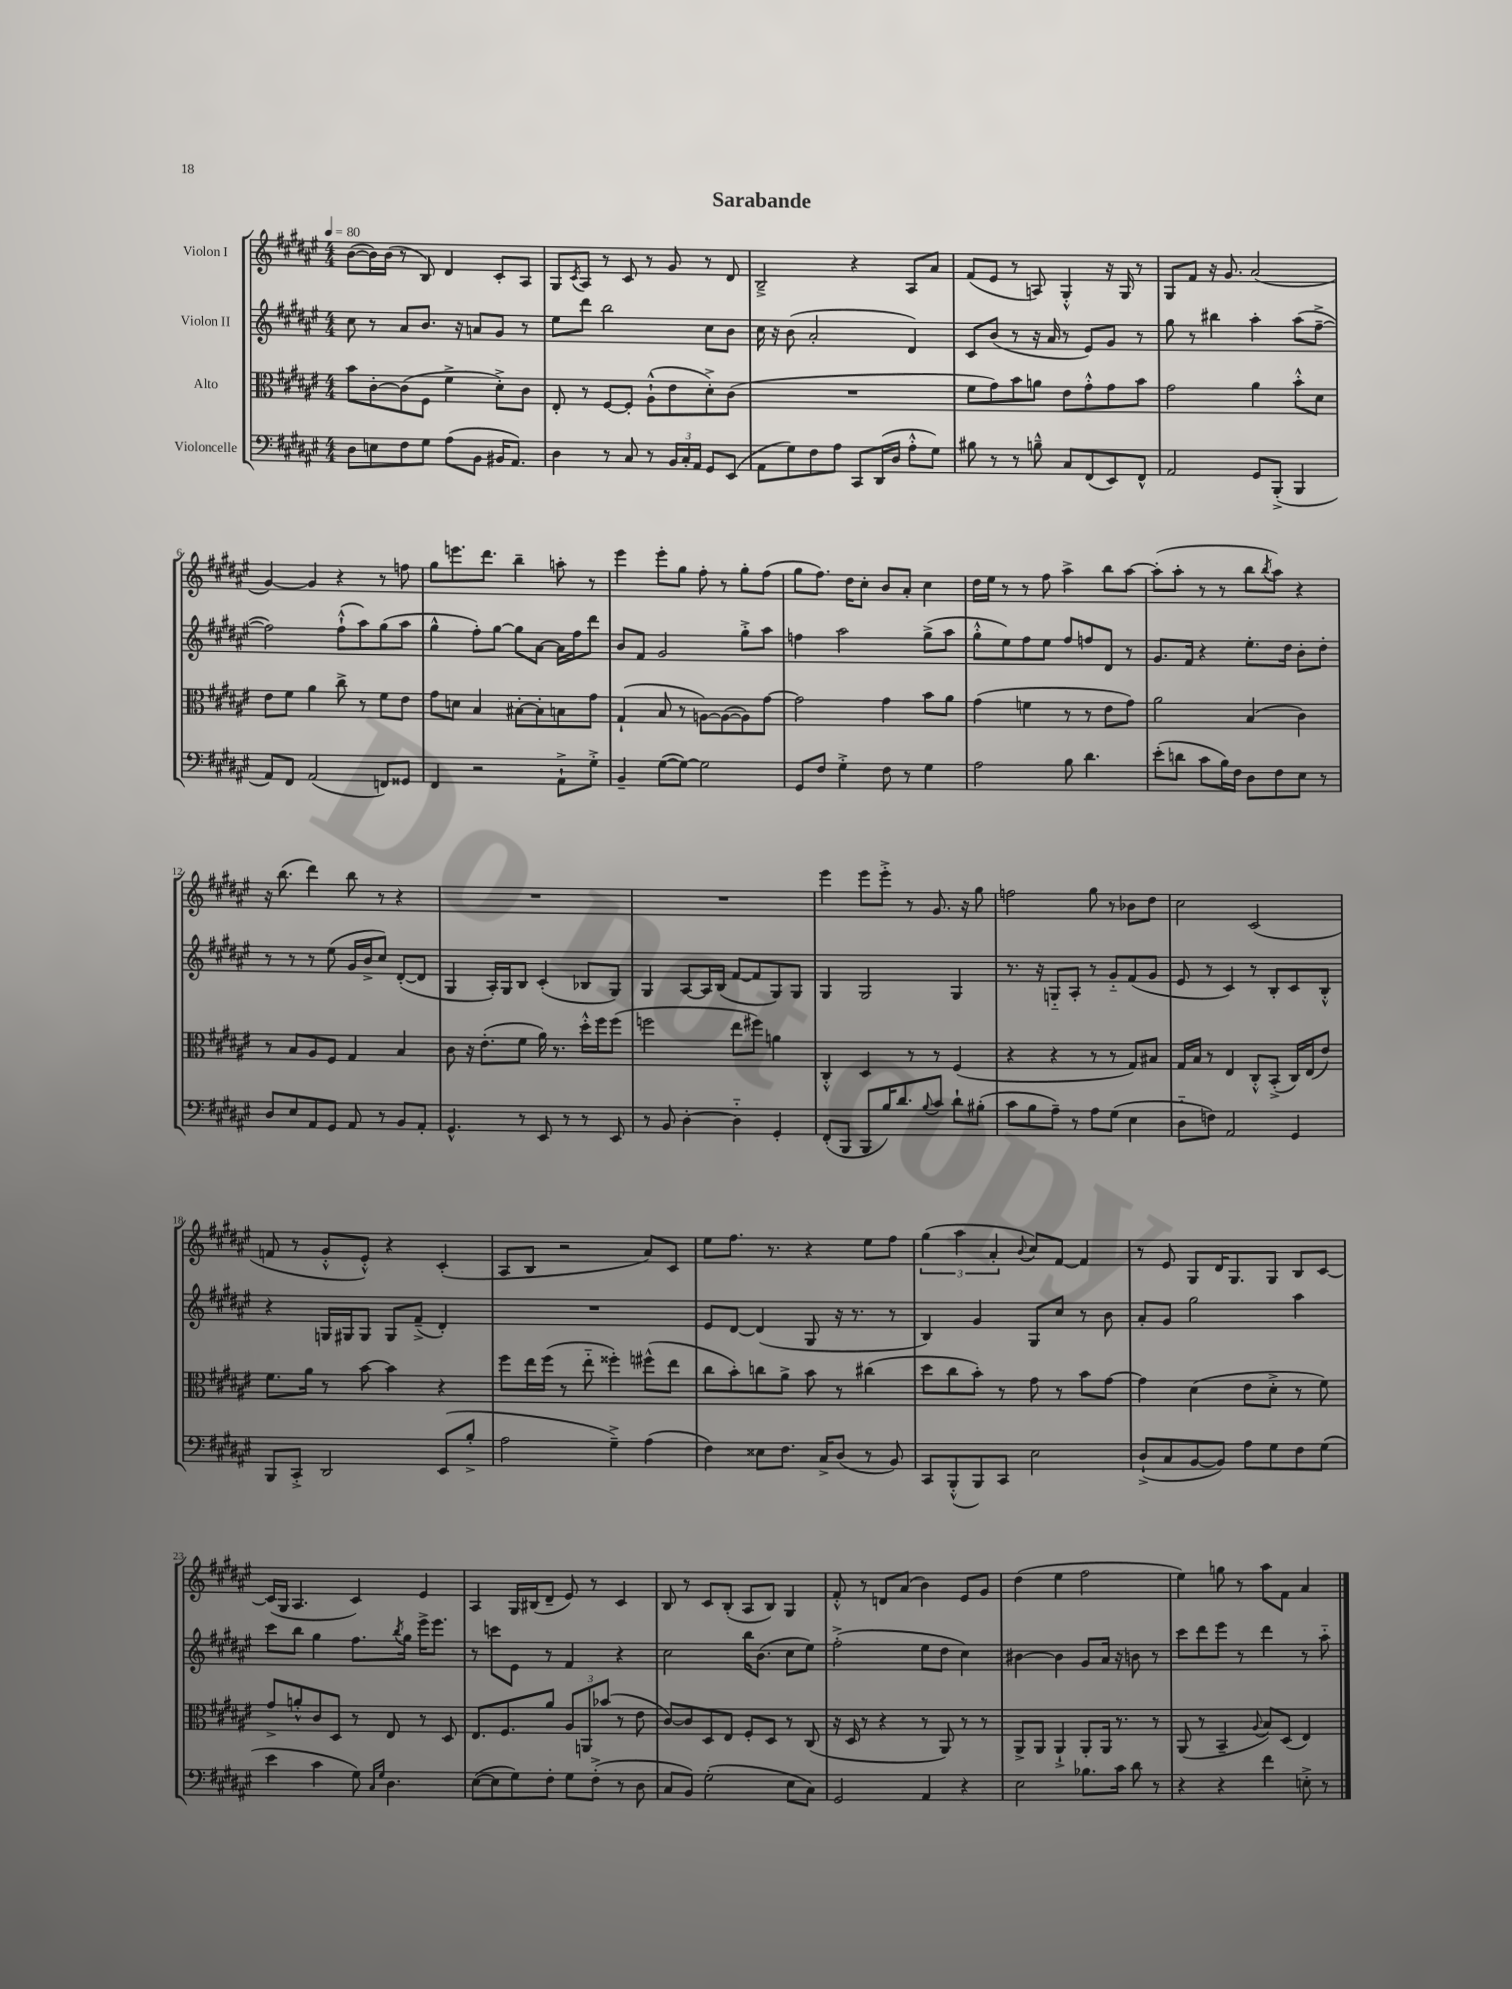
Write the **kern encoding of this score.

**kern	**kern	**kern	**kern
*staff4	*staff3	*staff2	*staff1
*clefF4	*clefC3	*clefG2	*clefG2
*k[f#c#g#d#a#e#]	*k[f#c#g#d#a#e#]	*k[f#c#g#d#a#e#]	*k[f#c#g#d#a#e#]
*M4/4	*M4/4	*M4/4	*M4/4
*MM80	*MM80	*MM80	*MM80
8D#	8b	8cc#	([8b
8E	[8c#'	8r	16b])
.	.	.	(16b
8F#	(8c#]	8a#	8r
8G#	8F#	8.b	8B)
(8A#	4f#^	.	4d#
.	.	16r	.
8BB	.	8a	.
16BB#	8d#'^)	8g#	8c#'
8.AA#)	.	.	.
.	8c#	8r	8A#
=	=	=	=
4D#	8E#'	8ee#	8G#
.	.	.	8qc#
.	8r	8ddd#	8A#
8r	[8F#	2bb	8r
8C#	8F#']	.	8c#
8r	(8A#`^^	.	8r
24BB	8e#	.	8g#
24C#'	.	.	.
24AA#	.	.	.
8GG#	8d#'^)	8cc#	8r
(8EE#	(8c#	8b	8d#
=	=	=	=
8AA#	1r	16cc#	2B~^
.	.	16r	.
8G#)	.	(8b	.
8F#	.	2a#'	.
8A#	.	.	.
8CC#	.	.	4r
(16DD#	.	.	.
16D#	.	.	.
8A#'^^	.	4d#)	8A#
8G#)	.	.	8a#
=	=	=	=
8B#	8f#	8c#	(8f#
8r	8g#)	(8b	8e#
8r	8b	8r	8r
8B~^^	8a	16r	8A)
.	.	16a#	.
8C#	8e#	8r	4G#'^^
(8FF#	8g#'^^	8e#)	.
8EE#)	8g#	8g#	16r
.	.	.	16G#
8FF#^^	8b	8r	8r
=	=	=	=
2AA#	2g#	8gg#	8G#
.	.	8r	8f#
.	.	4bb#	16r
.	.	.	8.g#
8GG#	4a#	4aa#'	(2a#
(8BBB'^	.	.	.
4BBB	8b'^^	(8aa#	.
.	8d#	[8ff#~^	.
=	=	=	=
8AA#)	8e#	2ff#])	[4g#)
8FF#	8f#	.	.
(2AA#	4a#	.	4g#]
.	8cc#^	(8ff#`^^	4r
.	8r	8aa#)	.
8FF)	8f#	(8gg#	8r
8GG##	8e#	8aa#	8ff
=	=	=	=
4FF#	8g#	4gg#^^	8gg#
.	8d	.	8.eee
2r	4B	8ff#')	.
.	.	.	8.ddd#
.	.	[8gg#	.
.	[8B#'	8gg#]	4bb~
.	8B#']	[8a#	.
8AA#`^	8B	16a#]	8aa'
.	.	16ff#	.
8G#'^	8g#	8ddd#	8r
=	=	=	=
4BB~	(4G#`	8b	4eee#
.	.	8f#	.
([8G#	8B	2g#	8eee#'
8G#_)	8r	.	8gg#
2G#]	[8A)	.	8ff#'
.	(8A_	.	8r
.	8A])	8gg#'^	8gg#'
.	[8g#	8aa#	(8ff#
=	=	=	=
8GG#	2g#]	4ff	8gg#
8F#	.	.	8.ff#)
4G#'^	.	2aa#	.
.	.	.	16dd#
.	.	.	8cc#'
8F#	4g#	.	8b
8r	.	.	8a#'
4G#	8b	(8gg#^	4cc#
.	8a#	8aa#	.
=	=	=	=
2A#	(4g#	8gg#'^^	16dd#
.	.	.	16ee#
.	.	8ee#)	8r
.	4f	8ff#	8r
.	.	8ee#	8ff#
8B	8r	8ff#	4aa#^
4.d#	8r	8ff	.
.	8e#	8d#	8bb
.	8g#)	8r	[8aa#
=	=	=	=
(8e#'	2a#	8.g#	(8aa#']
8d	.	.	8aa#'
.	.	16f#	.
8c#	.	4r	8r
16B)	.	.	8r
16F#	.	.	.
8D#	(4B	8.ee#'	8bb
.	.	.	8qbb
8F#	.	.	8aa#)
.	.	16dd#	.
8E#	4c#)	8b'	4r
8r	.	8dd#'	.
=	=	=	=
8D#	8r	8r	16r
.	.	.	(8.bb
8E#	8B	8r	.
8AA#	8A#	8r	4ddd#)
8GG#	8F#	(8ee#	.
8AA#	4G#	16g#	8bb
.	.	16b^	.
8r	.	8cc#)	8r
8BB	4B	([8d#'	4r
8AA#'	.	8d#]	.
=	=	=	=
4.GG#^^	8c#	4G#	1r
.	16r	.	.
.	(8.e#'	.	.
.	.	16A#')	.
.	.	16G#	.
8r	8f#	8B	.
8EE#	16a#)	(4c#'	.
.	8.r	.	.
8r	.	.	.
8r	16dd#'^^	8B-	.
.	16ff#	.	.
8EE#	(8ff#	8G#)	.
=	=	=	=
8r	2ff	4G#	1r
8BB	.	.	.
[4D#'	.	[8A#	.
.	.	16A#]	.
.	.	(16B	.
4D#'~]	8ee#	[8f#	.
.	8ff#)	8f#]	.
4GG#'	4a	8G#)	.
.	.	8G#	.
=	=	=	=
(8FF#'	4C#'^^	4G#	4eee#
8BBB	.	.	.
8BBB	4D#	2G#	8eee#
16B)	.	.	8eee#'^
8.d#	.	.	.
.	8r	.	8r
8qqB	.	.	.
8c#	8r	.	8.g#
8d#`	(4F#	4G#	.
.	.	.	16r
(8B#'	.	.	8gg#
=	=	=	=
8c#	4r	8.r	2ff
8B	.	.	.
.	.	16r	.
8A#~)	4r	8G'~	.
8r	.	8A#'	.
8A#	8r	8r	8gg#
(8G#	8r	8g#'~	8r
4E#	8G#)	(8f#	8b-
.	8B#	8g#	8dd#
=	=	=	=
8D#'~	16G#	8e#	2cc#
.	16B	.	.
8F)	8r	8r	.
2AA#	4E#	4c#)	.
.	8C#'^^	8r	(2c#
.	(8BB'^	8B'	.
4GG#	16C#)	8c#	.
.	(16E#	.	.
.	8e#)	8B'^^	.
=	=	=	=
8BBB	8.f#	4r	8f
8CC#'^	.	.	8r
.	16a#	.	.
2DD#	8r	16G	8g#'^^
.	.	16G#	.
.	[8b	8G#	8e#'^^)
.	4b]	8G#	4r
.	.	(8f#~^	.
(8EE#	4r	4d#')	(4c#'
8B'^	.	.	.
=	=	=	=
2A#	8ff#	1r	8A#
.	16ee#	.	8B
.	(16ff#	.	.
.	8r	.	2r
.	8ee#'~	.	.
4G#~^)	4ff##')	.	.
(4A#	(8ff#^^	.	8a#)
.	8ee#	.	8c#
=	=	=	=
4F#)	8cc#	8e#	8ee#
.	8b')	[8d#	8.ff#
8E##	8cc	(4d#]	.
.	.	.	8.r
8.F#	8a#^	.	.
.	8b	8G#	4r
16C#^	.	.	.
(8D#	8r	16r	.
.	.	8.r	.
8r	(4cc#	.	8ee#
8BB)	.	8r	8ff#
=	=	=	=
8CC#	8dd#	4B)	(6gg#
(8BBB'^^	8cc#	.	.
.	.	.	6aa#
8BBB)	8b')	4g#	.
.	.	.	6a#'
8CC#	8r	.	.
.	.	.	8qqb
2E#	8g#	8G#	8cc#)
.	8r	8cc#	[8f#
.	8b	8r	4f#]
.	[8g#	8b	.
=	=	=	=
(8D#`^	4g#]	8a#'	8r
8C#	.	8g#	8e#
[8BB	(4d#	2gg#	8G#
8BB])	.	.	16d#
.	.	.	8.G#
8A#	8e#	.	.
8G#	8d#'^	.	8G#
8F#	8r	4aa#	8B
(8G#	8f#)	.	[8c#
=	=	=	=
4e#	8g#^	8ccc#	(16c#]
.	.	.	16G#
.	8a'^^	8bb	4.A#
4c#	8c#	4gg#	.
.	8D#	.	.
8G#)	8r	8.ff#	4c#)
16qqC#	.	.	.
16qqG#	.	.	.
4.D#	8E#	.	.
.	.	8qbb	.
.	.	16gg#	.
.	8r	16eee#^	4e#
.	.	8.eee#	.
.	8D#	.	.
=	=	=	=
([8E#	8.E#	8r	4A#
8E#]	.	8ccc	.
.	8.F#	.	.
8G#)	.	8e#	16G#
.	.	.	(16B#
8F#'	8a#	8r	8d#~
8G#	12A#	4f#	8e#)
.	12AA	.	.
(8F#'^	.	.	8r
.	(12b-	.	.
8r	8r	4r	4c#
8D#	8e#	.	.
=	=	=	=
8C#	[8c#)	2cc#	8B
8BB)	8c#]	.	8r
(2G#'	8D#	.	8c#
.	8E#	.	(8B'
.	8F#'	16bb	8A#
.	.	(8.b	.
.	8D#	.	8B)
8E#	8r	8cc#	4G#
8C#)	(8C#	8ee#)	.
=	=	=	=
2GG#	16r	(2ff#'^	8f#'^^
.	16D#	.	.
.	8r	.	8r
.	4r	.	8d
.	.	.	(8a#
4AA#	8r	8ee#	4b)
.	8AA#)	8dd#	.
4r	8r	4cc#)	8e#
.	8r	.	8g#
=	=	=	=
2E#	8AA#^	[4b#	(4dd#
.	8AA#	.	.
.	4AA#`^	4b#]	4ee#
8.B-	8AA#'	8g#	2ff#
.	16AA#	16a#	.
16c#	8.r	16r	.
8d#	.	8b	.
8r	8r	8r	.
=	=	=	=
4r	(8AA#	8ccc#	4ee#)
.	8r	8ddd#	.
4r	4BB~	8eee#	8gg
.	.	8r	8r
.	8qqA#	.	.
4f#	8B)	4ddd#	8aa#
.	(8D#	.	8f#
8E'^	4E#)	8r	4a#
8r	.	8aa#'~	.
==	==	==	==
*-	*-	*-	*-
